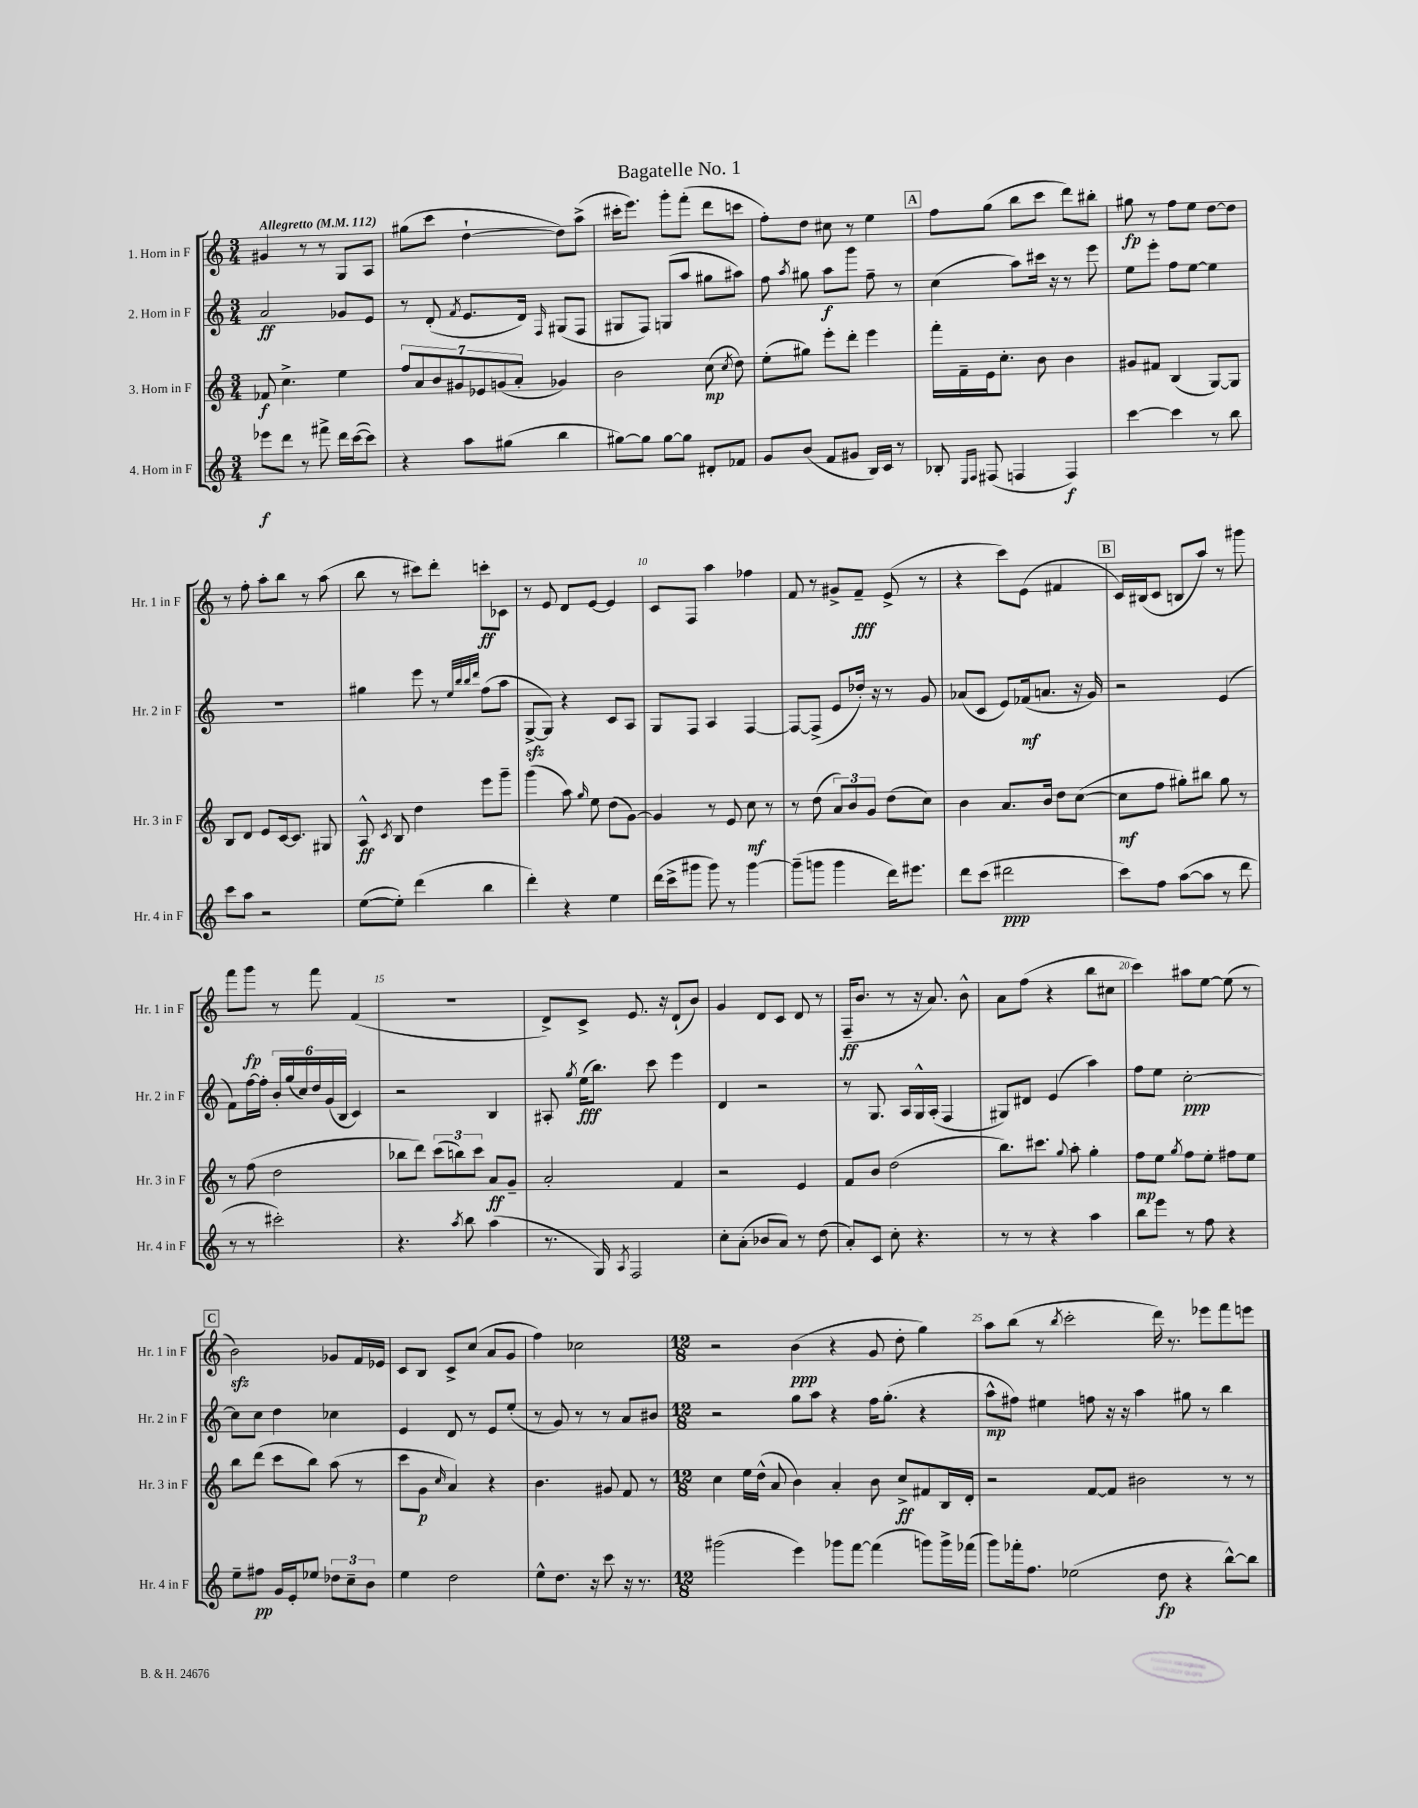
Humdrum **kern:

**kern	**kern	**kern	**kern
*staff4	*staff3	*staff2	*staff1
*clefG2	*clefG2	*clefG2	*clefG2
*k[]	*k[]	*k[]	*k[]
*M3/4	*M3/4	*M3/4	*M3/4
*MM112	*MM112	*MM112	*MM112
8eee-	8f-	2a	4g#
8ddd	4.cc^	.	.
8r	.	.	8r
8fff#^	.	.	8r
16ddd	4ee	8g-	8G
([16ccc	.	.	.
8ccc])	.	8e	8A
=	=	=	=
4r	14ff	8r	(8gg#
.	14a	.	.
.	.	(8d'	8ccc
.	14b	.	.
.	14g#	.	.
.	.	8qf	.
8aa	.	8.e	[4dd`
.	14e-	.	.
.	(14g	.	.
(8gg#	.	.	.
.	14a'	.	.
.	.	16d)	.
.	.	16qqF	.
4bb	4g-)	(8G#	8dd])
.	.	8F	(8aa^
=	=	=	=
[8gg#)	2b	8G#	16ccc#'
.	.	.	8.eee)
8gg#]	.	8F)	.
[8gg#	.	(8G	8ggg'
8gg#]	.	8aa	(8fff'
8d#'	(8cc	8gg#	8ddd
.	8qcc	.	.
8f-	8dd)	8aa#)	8ccc
=	=	=	=
8g	(8ee'	8ff	8ff')
.	.	8qaa	.
(8b	8gg#)	8gg#	8dd
8f	8eee'	8aa	8cc#
8g#	8ddd'	8ggg	8r
16B)	4eee	8ff~	4ee
16c	.	.	.
8r	.	8r	.
=	=	=	=
8B-'	16fff'	(4cc	8ff
.	16f~	.	.
16qqE	.	.	.
16qqF	.	.	.
(8F#	16e	.	(8gg
.	8.cc'	.	.
4F	.	8aa)	8bb
.	8b	16ccc#	8ccc
.	.	16r	.
4F)	4b	8r	8ddd)
.	.	8eee	8bb#'
=	=	=	=
[4ccc	8g#	8ee	8gg#
.	8f#	8eee'	8r
4ccc]	(4B	8ff	8ff
.	.	[8ee	8ee
8r	[8G)	4ee]	[8dd
8bb	8G]	.	8dd]
=	=	=	=
8ccc	8B	2.r	8r
8aa	8d	.	8ff'
2r	8e	.	8aa'
.	[16c	.	8bb
.	8.c]	.	.
.	.	.	8r
.	8G#	.	(8aa
=	=	=	=
([8ee	8A^^	4gg#	8bb
.	8qc	.	.
8ee'])	8B	.	8r
(4ddd	4dd	8eee	8ccc#)
.	.	8r	8ddd'
.	.	32qqee	.
.	.	32qqbb	.
.	.	32qqbb	.
.	.	32qqddd	.
4bb	8eee	(8ff	8ccc'
.	8ggg~	8aa	8c-
=	=	=	=
4ddd')	(4ggg	[8G^	8r
.	.	8G])	8e
4r	8aa)	4r	8d
.	16qqgg	.	.
.	8ee	.	[8e
4ee	(8dd	8c	4e]
.	[8g)	8A	.
=	=	=	=
(16ddd	4g]	8G	8c
16ccc^	.	.	.
8ggg#	.	8F	8F
8ggg#)	8r	4A	4aa
8r	8e	.	.
[4ggg#	8cc	[4F	4ff-
.	8r	.	.
=	=	=	=
(8ggg#~]	8r	8F_	8f
8ggg	(8dd	(8F^]	8r
4ggg	12a)	8e	8g#^
.	12b	.	.
.	.	16dd-')	8f~
.	12g	.	.
.	.	16r	.
16ddd)	(8dd	8r	(8e^
8.eee#	.	.	.
.	8cc)	8g	8r
=	=	=	=
8ddd	4b	(8a-	4r
(8ccc	.	8c	.
2ddd#	8.a	8e)	8ccc)
.	.	(16f-	(8e
.	16b	8.a	.
.	8dd	.	4f#
.	([8cc	16r	.
.	.	16g)	.
=	=	=	=
8ccc)	8cc]	2r	16c)
.	.	.	(16B#
8ff	8ff	.	8c
([8aa	8gg#')	.	8B
8aa]	8bb#	.	8aa)
8r	8gg#	(4e	8r
8ddd	8r	.	8ggg#
=	=	=	=
8r	8r	8f)	8fff
8r	(8ff	[16ff	8ggg
.	.	16ff']	.
2ccc#')	2dd	24b'	8r
.	.	(24gg	.
.	.	24cc)	.
.	.	24dd	8fff
.	.	(24g	.
.	.	24B	.
.	.	4c)	(4f
=	=	=	=
4.r	8bb-	2r	2.r
.	8ddd)	.	.
.	(12ccc	.	.
.	12bb)	.	.
8qaa	.	.	.
8bb	.	.	.
.	12ccc	.	.
(4aa	8a	4B	.
.	8g~	.	.
=	=	=	=
8.r	2a'	8A#'	8d^)
.	.	8qgg	.
.	.	(16ee	8c^
16G)	.	8.bb)	.
8qA	.	.	.
2F	.	.	8.e
.	.	8ccc	.
.	.	.	16r
.	4f	4eee	(8d`
.	.	.	8b)
=	=	=	=
8cc'	2r	4d	4g
(8a'	.	.	.
8b-	.	2r	8d
8a)	.	.	8c
8r	4e	.	8d
(8dd	.	.	8r
=	=	=	=
8a')	8f	8r	(16F~
.	.	.	8.b
8c	8b	8.G	.
8cc'	(2dd	.	8r
.	.	16A	.
4.r	.	16G^^	16r
.	.	(16A'	8.a)
.	.	4F	.
.	.	.	8b^^
=	=	=	=
8r	8.bb)	8G#)	8a
8r	.	8d#	(8ff
.	8.ccc#	.	.
4r	.	(4e	4r
.	8qqgg	.	.
.	8aa'	.	.
4aa	4gg'	4aa)	8bb
.	.	.	8cc#
=	=	=	=
8bb	8ff	8ff	4ccc)
8eee	8ee	8ee	.
.	8qgg	.	.
8r	8ff	[2cc'	8aa#
8ff	8ee'	.	[8ee
4r	8ff#	.	(8ee]
.	8ee	.	8r
=	=	=	=
8ee~	8bb	8cc]	2b)
8ff#	(8ddd	8cc	.
16g	8ccc	4dd	.
16e'	.	.	.
8ee-	8bb)	.	.
12dd-	(8aa	4cc-	8g-
12cc~	.	.	.
.	8r	.	16f
12b	.	.	.
.	.	.	16e-
=	=	=	=
4ee	8ccc	4e	8c
.	8g	.	8B
.	16qqcc	.	.
2dd	4a)	8d	8c^
.	.	8r	(8cc
.	4r	8e	8a
.	.	(8ee'	8g
=	=	=	=
8ee^^	4.b	8r	4ff)
8.dd	.	8g)	.
.	.	8r	2cc-
16r	.	.	.
8ccc	8g#	8r	.
16r	8f	8a	.
8.r	.	.	.
.	8r	8b#	.
=	=	=	=
*M12/8	*M12/8	*M12/8	*M12/8
(2ggg#	4cc	2r	2r
.	16ee	.	.
.	(16dd^^	.	.
.	8a	.	.
4eee)	4b)	8gg	(4b
.	.	8aa	.
8ggg-	4a'	4r	4r
[8fff	.	.	.
(4fff]	8b	16ff	8g
.	.	(8.gg'	.
.	8cc^	.	8dd'
8ggg)	8f#	4r	4gg)
16ggg^	16B	.	.
(16fff-	16d'	.	.
=	=	=	=
8ggg)	2r	8aa^^	8aa
16fff-'	.	8ff#)	(8bb
8.ff	.	.	.
.	.	4ee#	8r
.	.	.	8qbb
(2ee-	.	.	2ccc'
.	[8f	8ff	.
.	8f]	16r	.
.	.	16r	.
.	2b#	4aa	.
8dd	.	.	16ddd)
.	.	.	8.r
4r	.	8gg#	.
.	.	8r	8eee-
[8bb^^)	8r	4bb	8fff
8bb]	8r	.	8eee
==	==	==	==
*-	*-	*-	*-
